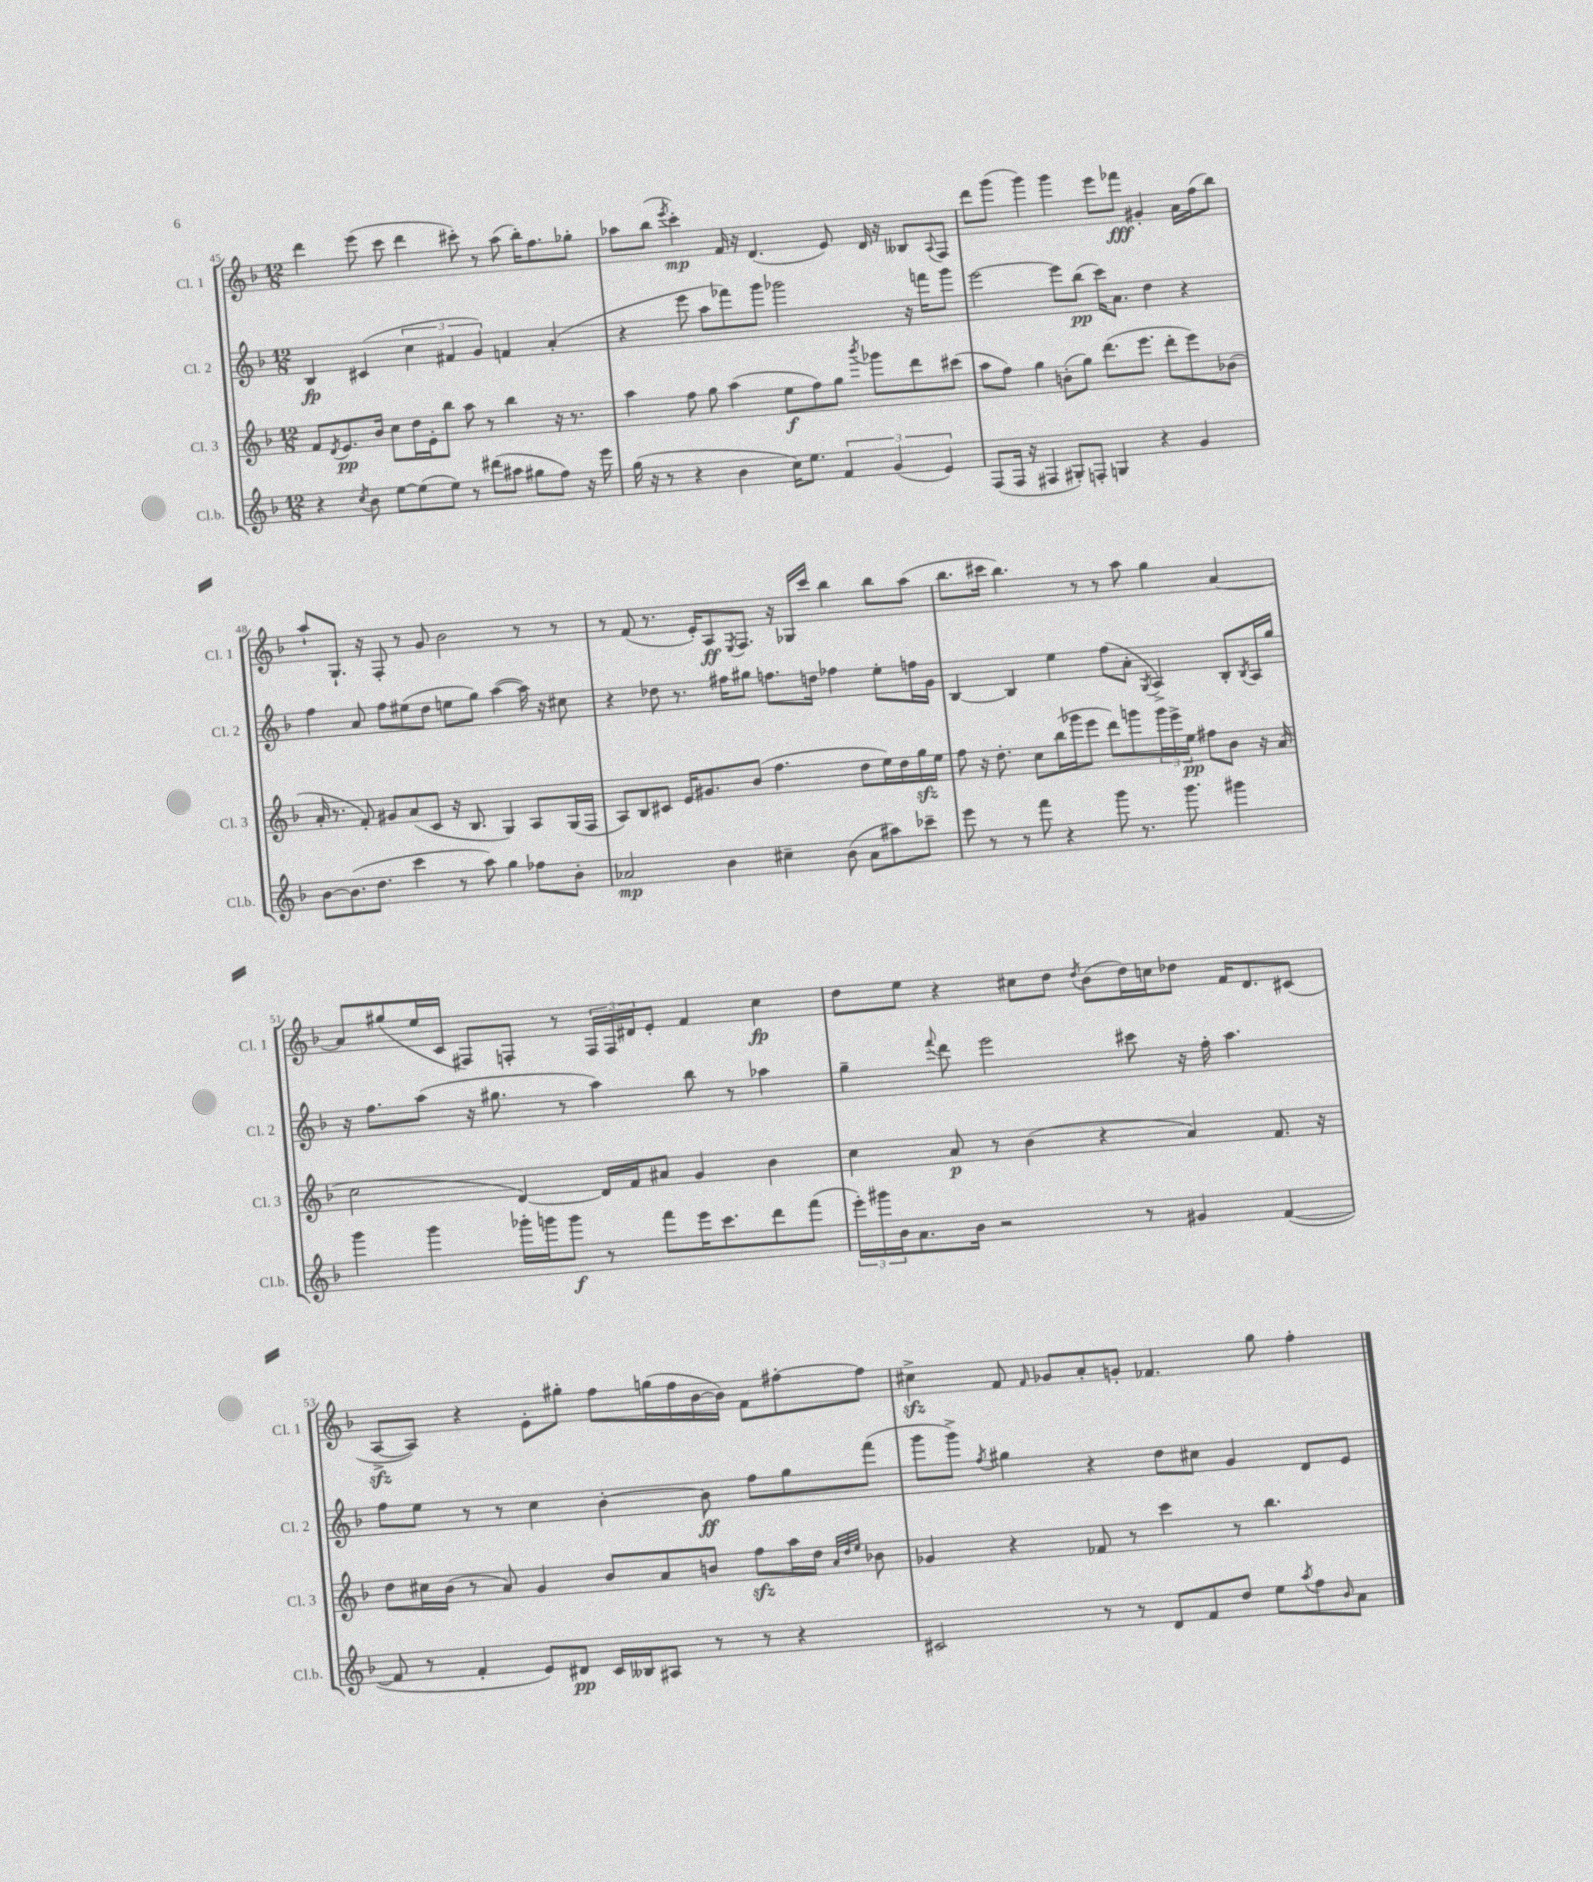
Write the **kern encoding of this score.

**kern	**kern	**kern	**kern
*staff4	*staff3	*staff2	*staff1
*clefG2	*clefG2	*clefG2	*clefG2
*k[b-]	*k[b-]	*k[b-]	*k[b-]
*M12/8	*M12/8	*M12/8	*M12/8
4r	8f/L	4B-/	4ddd\
.	8qd/	.	.
.	8.e/	.	.
8qcc/	.	.	.
8b-\	.	(4c#/	(8eee\
.	16b-/Jk	.	.
[8ee\L	8cc\L	.	8ccc\
(8ee\]	16dd\L	6cc\	4ddd\
.	16e'\J	.	.
8ee\J)	8bb-\J	.	.
.	.	6f#/	.
8r	8aa\	.	8ccc#'\)
.	.	6g/)	.
(8ddd#\L	8r	.	8r
8aa#\J	4bb-\	4f/	(8aa\
8gg#\L	.	.	16bb-'\LK)
.	.	.	8.ff\
8ff\J)	16r	(4a'/	.
.	8.r	.	.
16r	.	.	8gg-'\J
16eee\	.	.	.
=	=	=	=
(16gg\	4aa\	4r	8aa-\L
16r	.	.	.
8r	.	.	(8bb-\J
.	.	.	8qeee/
4r	8ff\	8eee\	4ccc'\)
.	8gg\	8aa\L	.
4b-\	(4aa\	8fff-\)	16f/
.	.	.	16r
.	.	8ggg\J	(4.d/
16cc\LK)	8ee\L	2ggg-\	.
8.ee\J	.	.	.
.	8ff\)	.	.
6f/	8gg\J	.	8e/)
.	8qbbb-/	.	.
.	8ggg-\L	.	16d/
(6g/	.	.	.
.	.	.	16r
.	8ddd\	16r	8B--/L
.	.	16fff\LK	.
6e/)	.	.	.
.	.	.	8qqA/
.	(8ccc#\J	8ggg-\J	8F/J
=	=	=	=
(8F/L	8aa\L	[2eee\	8ddd\L
16F/Jk	8ff\J)	.	(8ggg\J
16r	.	.	.
4F#/	4gg\	.	4ggg\)
8G#'/L)	(8b'\L	8eee\]L	4ggg\
8F'/J	8gg\J)	(8bb-\J	.
4G/	(8.ddd\L	16ccc\LK)	8eee\L
.	.	8.a\J	.
.	.	.	8fff-\J
.	8.eee\J	.	.
4r	.	4dd\	4g#'/
.	8ddd'\L	.	.
4g/	8eee\)	4r	16a\LL
.	.	.	(16ff\J
.	(8b-\J	.	8bb-\J)
=	=	=	=
[8b-\L	16a'/	4ff\	8aa`/L
.	8.r	.	.
(8.b-\]	.	.	8.G`/J
.	8f'/)	8a/	.
8.dd\J	.	.	16r
.	8g#/L	8ff\L	8F'/
4ccc\	(8a/	(8ee#\	8r
.	8c/J	8dd\J	8g/
8r	16r	8ee\L	2b-\
.	8.B-/	.	.
8aa\)	.	8gg\J)	.
4gg\	4G/)	([4aa\	.
8ff-\L	8A/L	16aa\])	8r
.	.	16r	.
8b-'\J	(16G/L	8cc#\	8r
.	16F/JJ	.	.
=	=	=	=
2a-/	8A/L)	4r	8r
.	8B-/	.	(8f/
.	8c#/J	8dd-\	8.r
.	16e/LK	8.r	.
.	8.g#/	.	16e'/LK)
4b-\	.	.	8A/
.	.	16ff#\LK	.
.	.	.	8qE/
.	(8b-/J	8gg#\J	8.F/J
4cc#~\	4.ff\	8.ff\L	.
.	.	.	16r
.	.	.	16G-/LL
.	.	16dd\Jk	16ccc/JJ
(8b-\	.	4ff-\	4bb-\
8a-\L	8dd\L	.	.
8aa#\)	16ee\L)	8ee'\L	8bb-\L
.	16dd\	.	.
8ccc-~\J	16gg\	16ff\L	(8aa\J
.	16ee\JJ	16g\JJ	.
=	=	=	=
8eee\	8ff\	[4B-/	8.bb-\L
8r	16r	.	.
.	8.dd'\	.	16ccc#\Jk
8r	.	4B-/]	4.bb-\)
8fff\	8cc\L	.	.
4r	(16bb-\L	4ee\	.
.	16ggg-\J	.	.
.	8eee\J	.	8r
8ggg\	8ddd\L)	(8ff\L	8r
8.r	8ggg\	8a'\J	8aa\
.	.	8qG/	.
.	24ggg\L	4A^/)	4gg\
.	24eee^\	.	.
8.ggg\	.	.	.
.	24ee\JJ	.	.
.	8ff#\L	.	.
4ggg#\	8b-\J	8B-'/L	[4a/
.	.	8qB-/	.
.	16r	16A/L	.
.	(16a/	16gg/JJ	.
=	=	=	=
4ggg\	2cc\	16r	8a/]L
.	.	8.ff\L	.
.	.	.	(8gg#/
4ggg\	.	(8aa\J	16ee/L
.	.	.	16c/JJ
.	.	16r	8F#/L)
.	.	8.gg#\	.
16ggg-'\LL	[4d/)	.	8F'/J
16ggg\J	.	.	.
8ggg\J	.	8r	8r
8r	16d/]LL	4aa\)	24F/LL
.	.	.	24F/
.	16f/J	.	.
.	.	.	24d#/J
8fff\L	8a#/J	.	8e'/J
16eee\K	4g/	8bb-\	4f/
8.ccc\	.	.	.
.	.	8r	.
8ddd\	4b-\	4aa-\	4cc\
(8fff\J	.	.	.
=	=	=	=
24eee'\LL)	4cc\	4gg~\	8dd\L
24ggg#\	.	.	.
24b-\J	.	.	.
8.a\	.	.	8ee\J
.	.	8qqfff/	.
.	8a/	8ddd\	4r
16b-\Jk	.	.	.
2r	8r	2eee\	.
.	(4b-\	.	8cc#\L
.	.	.	8dd\J
.	.	.	8qdd/
.	4r	.	(8b-\L
8r	.	8ccc#\	16dd\L)
.	.	.	16cc\J
4g#/	4a/)	16r	8dd-\J
.	.	16ff'\	.
.	.	4.aa\	16f/LK
.	.	.	8.d/
([4f/	8.f/	.	.
.	.	.	(8c#/J
.	16r	.	.
=	=	=	=
8f/]	8dd\L	8ff\L	[8A^/L
8r	16cc#\L	8ee\J	8A/]J)
.	(16b-\JJ	.	.
4f'/	8r	8r	4r
.	8a/)	8r	.
8e/L)	4g/	4cc\	8e'\L
8d#/J	.	.	8gg#'\J
16c/LL	8b-/L	[4b-'\	8ff\L
16B--/J	.	.	.
8A#/J	8a/	.	(16gg\L
.	.	.	16ff\
8r	8b/J	8b-\]	[16b-\
.	.	.	16b-\]JJ)
8r	8ff\L	8ff\L	8f\L
4r	16aa\L	8gg\	[8ff#'\
.	16dd\JJ	.	.
.	32qqa/LLL	.	.
.	32qqdd/	.	.
.	32qqee/JJJ	.	.
.	8b-\	(8fff\J	8ff#\]J
=	=	=	=
2c#/	4g-/	8ggg\L	4cc#^\
.	.	8ggg^\J)	.
.	.	8qff/	.
.	4r	4gg#\	8f/
.	.	.	16qqf/
.	.	.	8g-/L
8r	8f-/	4r	8a'/
8r	8r	.	8g'/J
8d/L	4ccc\	8dd\L	4.f-/
8f/	.	8cc#\J	.
8dd/J	8r	4g/	.
8ee\L	4.bb-\	.	8gg\
8qaa/	.	.	.
8ff\	.	8d/L	4ff'\
16qqb-/	.	.	.
8a\J	.	8e/J	.
==	==	==	==
*-	*-	*-	*-
